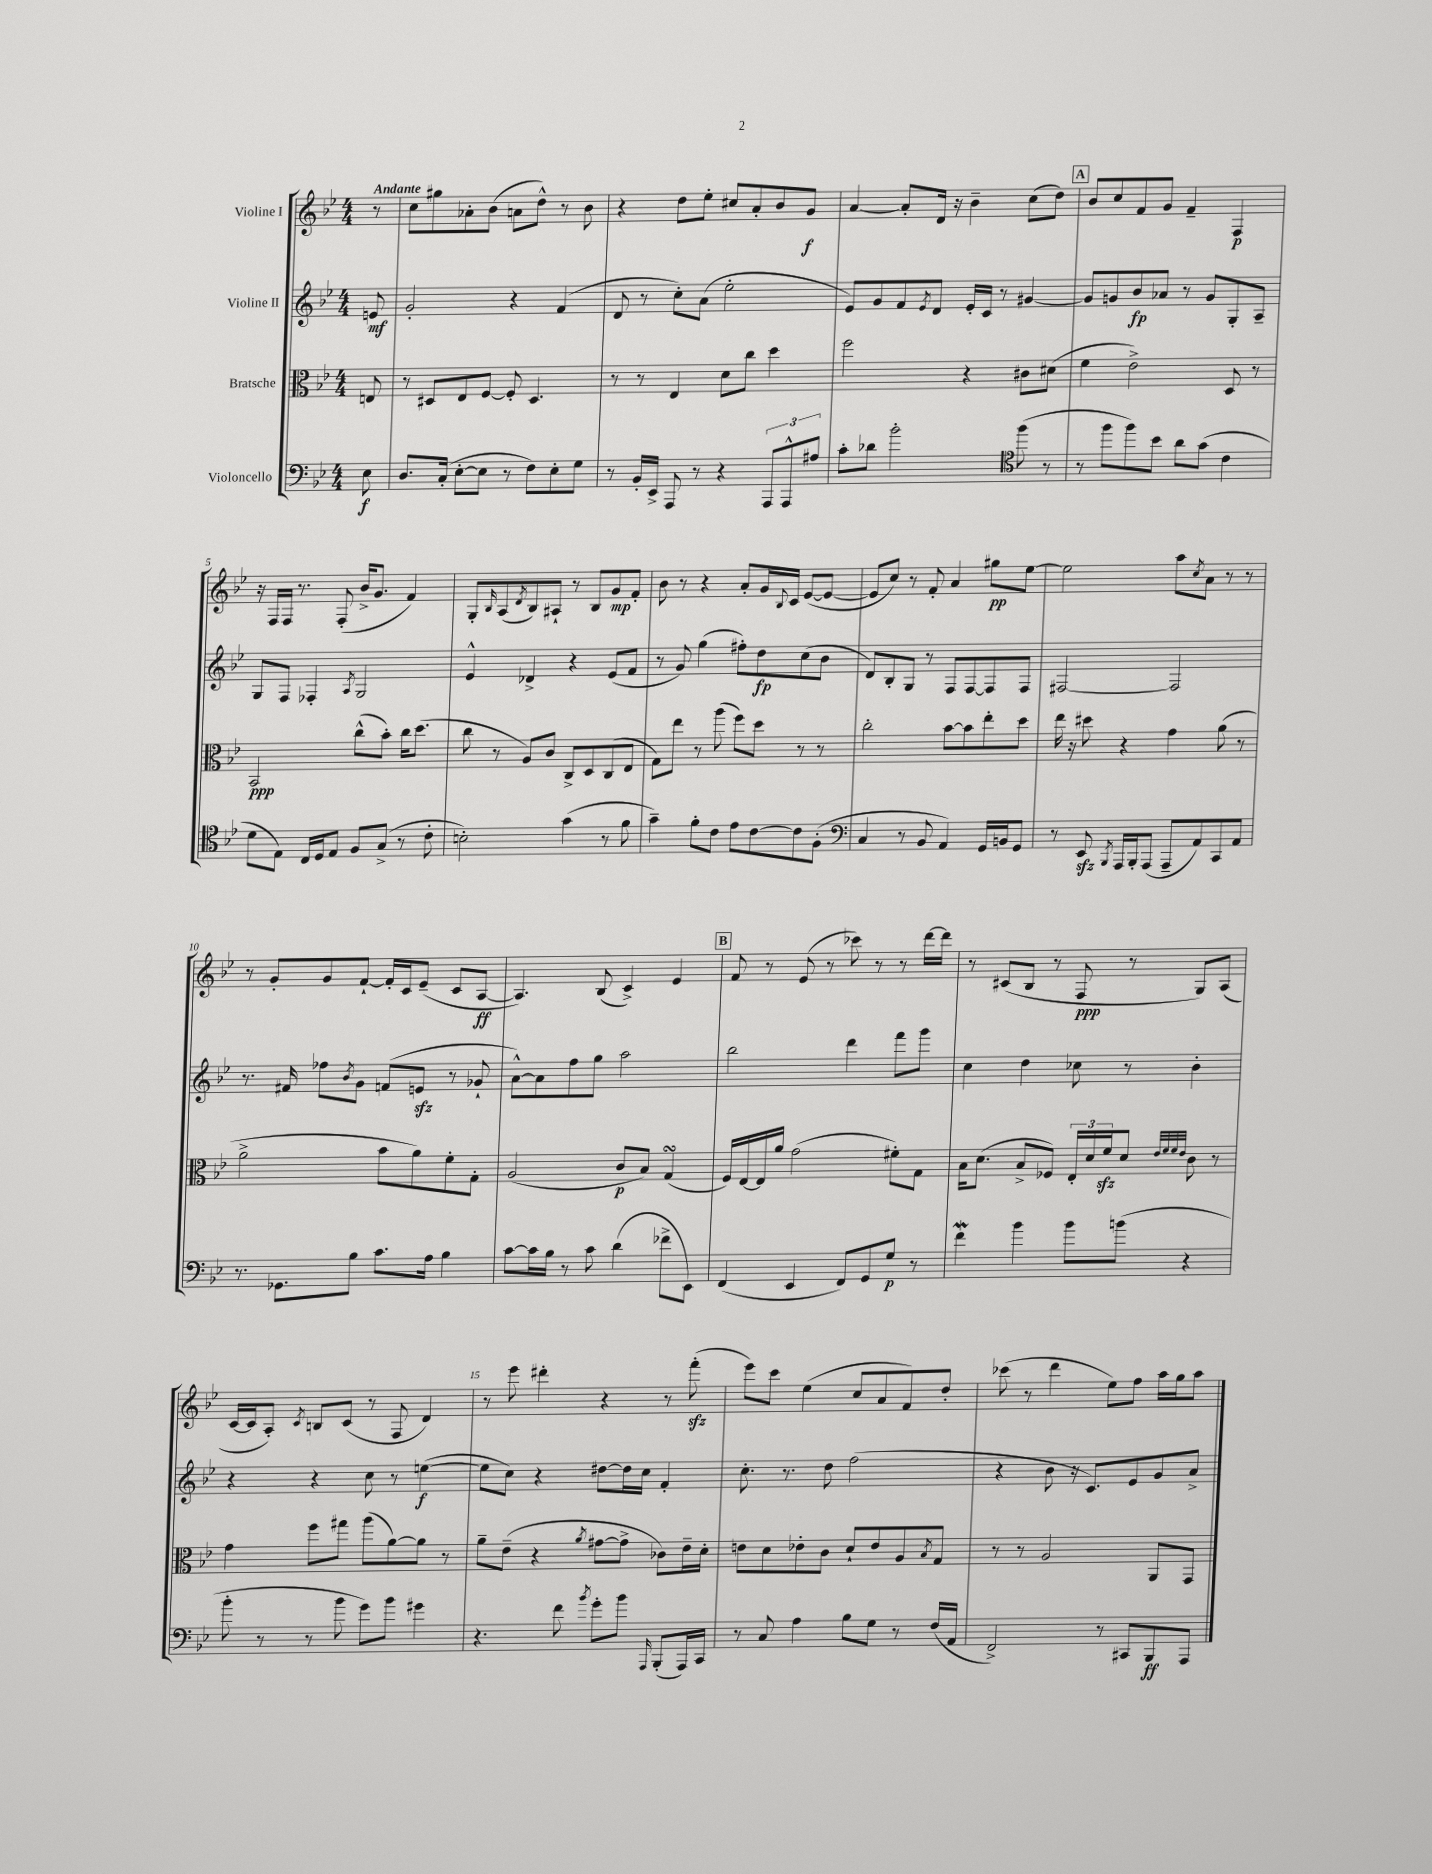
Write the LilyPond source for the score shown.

<<
\new StaffGroup <<
\new Staff = "s0" \with { instrumentName = "Violine I" } {
    \clef treble \key bes \major \numericTimeSignature \time 4/4 \partial 8 \tempo "Andante"
    r8 |
    c''8 gis''8 aes'8-. bes'8( a'8 d''8-^) r8 bes'8 |
    r4 d''8 ees''8-. cis''8 a'8-. bes'8 g'8\f |
    a'4~ a'8-. d'16 r16 bes'4-- c''8( d''8) |
    \mark \markup { \box "A" } bes'8 c''8 f'8 g'8 f'4-- f4\p |
    r16 f16 f16 r8. f8-.( bes'16-> g'8. f'4) |
    g8-. \grace { bes16 } a8( \acciaccatura { d'8 } bes8) ais8-! r8 bes8 g'8\mp f'8-. |
    bes'8 r8 r4 a'8-. g'16 \appoggiatura { bes8 } c'16 ees'8~( ees'8~ |
    ees'8 c''8) r8 f'8-. a'4 gis''8\pp ees''8~ |
    ees''2 a''8 \acciaccatura { c''8 } a'8 r8 r8 |
    r8 g'8-. g'8 f'8~-! f'16-. c'16 ees'8--( c'8 a8~\ff |
    a4.) bes8( c'4->) ees'4 |
    \mark \markup { \box "B" } f'8 r8 ees'8( r8 ces'''8) r8 r8 d'''16~ d'''16 |
    r8 cis'8( bes8 r8 f8\ppp r8 g8) a8( |
    c'16~ c'16 a8-.) \acciaccatura { c'8 } b8 c'8( r8 f8 d'4) |
    r8 ees'''8 dis'''4-. r4 r8 f'''8-.\sfz( |
    ees'''8) c'''8 ees''4( c''8 a'8 f'8) d''8-. |
    ces'''8( r8 d'''4 ees''8) f''8 a''16 g''16 a''8 \bar "|." |
}
\new Staff = "s1" \with { instrumentName = "Violine II" } {
    \clef treble \key bes \major \numericTimeSignature \time 4/4 \partial 8
    e'8\mf |
    g'2-. r4 f'4( |
    d'8 r8 c''8-.) a'8( ees''2-. |
    ees'8) g'8 f'8 \acciaccatura { ees'8 } d'8 ees'16-. c'16 r8 gis'4~ |
    \mark \markup { \box "A" } gis'8 g'8 bes'8\fp aes'8 r8 g'8 g8-. a8-- |
    g8 f8 fes4-. \acciaccatura { a8 } g2 |
    ees'4-^ des'4-> r4 ees'8( f'8 |
    r8 g'8) g''4( fis''8-.) d''8\fp c''8( bes'8 |
    d'8) bes8-. g8 r8 f8 f8~ f8 f8 |
    fis2~ fis2 |
    r8. fis'16 fes''8 \acciaccatura { bes'8 } g'8 f'8( e'8\sfz r8 ges'8-! |
    a'8~-^) a'8 f''8 g''8 a''2 |
    \mark \markup { \box "B" } bes''2 d'''4 f'''8 g'''8 |
    c''4 d''4 ces''8 r8 bes'4-. |
    r4 r4 c''8 r8 e''4~\f( |
    e''8 c''8) r4 dis''8~ dis''16 c''16 f'4-. |
    c''8.-. r8. d''8 f''2( |
    r4 bes'8 r16 c'8.) ees'8 g'8 a'8-> \bar "|." |
}
\new Staff = "s2" \with { instrumentName = "Bratsche" } {
    \clef alto \key bes \major \numericTimeSignature \time 4/4 \partial 8
    e8 |
    r8 dis8 ees8 f8~ f8-. dis4. |
    r8 r8 ees4 d'8 c''8 d''4 |
    f''2 r4 cis'8 dis'8( |
    \mark \markup { \box "A" } f'4 ees'2->) d8 r8 |
    bes,2\ppp c''8-^( bes'8-.) c''16 d''8.( |
    c''8 r8 a8) c'8 c8-> d8 c8( ees8 |
    g8) ees''8 r8 a''8( f''8) d''8 r8 r8 |
    c''2-. bes'8~ bes'8 ees''8-. d''8 |
    ees''16 r16 dis''8 r4 g'4 a'8( r8 |
    a'2-> bes'8 a'8) f'8-. g8-. |
    a2( c'8\p bes8) g4\turn( |
    \mark \markup { \box "B" } f16) ees16~ ees16 a'16 g'2( fis'8-.) g8 |
    bes16 d'8.( bes8-> fes8) \tuplet 3/2 { ees16-. d'16 f'16\sfz } d'8 \grace { ees'32 f'32 f'32 ees'32 } c'8 r8 |
    g'4 f''8 gis''8 a''8( a'8~) a'8 r8 |
    a'8-- ees'8--( r4 \acciaccatura { a'8 } gis'8~ gis'8-> ces'8) ees'16-- d'16-. |
    e'8 d'8 ees'8-. c'8 d'8-! ees'8 a8 \acciaccatura { bes8 } g8 |
    r8 r8 a2 a,8 g,8 \bar "|." |
}
\new Staff = "s3" \with { instrumentName = "Violoncello" } {
    \clef bass \key bes \major \numericTimeSignature \time 4/4 \partial 8
    ees8\f |
    d8. c16-.( ees8~-. ees8 r8 f8) ees8-. g8 |
    r8 bes,16-. ees,16-> a,,8 r8 r4 \tuplet 3/2 { a,,8 a,,8-^ ais8 } |
    c'8-. des'8 bes'2-. \clef tenor f''8( r8 |
    \mark \markup { \box "A" } r8 f''8 f''8) bes'8 a'8 g'8( c'4 |
    d'8 ees8) c16 d16 ees8 f8 g8->( r8 c'8-. |
    b2-.) g'4( r8 f'8 |
    g'4--) f'8-. c'8 ees'8 c'8~ c'8 f8-.( |
    \clef bass c4 r8 bes,8 a,4) g,16 b,16 g,8 |
    r8 ees,8\sfz \acciaccatura { bes,,8 } a,,16 bes,,16-. a,,8( a,,8-- a,8) c,8 a,8 |
    r8. ges,8. bes8 c'8. a16 bes4 |
    c'8~ c'16 bes16 r8 c'8 d'4( fes'8-> ees,8) |
    \mark \markup { \box "B" } f,4( ees,4 f,8) g,8 g8\p r8 |
    f'4\mordent bes'4 bes'8 b'8( r4 |
    bes'8-. r8 r8 bes'8 g'8) bes'8 gis'4 |
    r4. f'8 \acciaccatura { bes'8 } g'8-. bes'8 \grace { a,,16 } bes,,8-.( a,,16) c,16 |
    r8 c8 a4 bes8 g8 r8 f16( a,16 |
    f,2->) r8 cis,8 bes,,8\ff a,,8 \bar "|." |
}
>>
>>
\layout { \context { \Score \override BarNumber.break-visibility = ##(#f #t #t) barNumberVisibility = #(every-nth-bar-number-visible 5) } }
